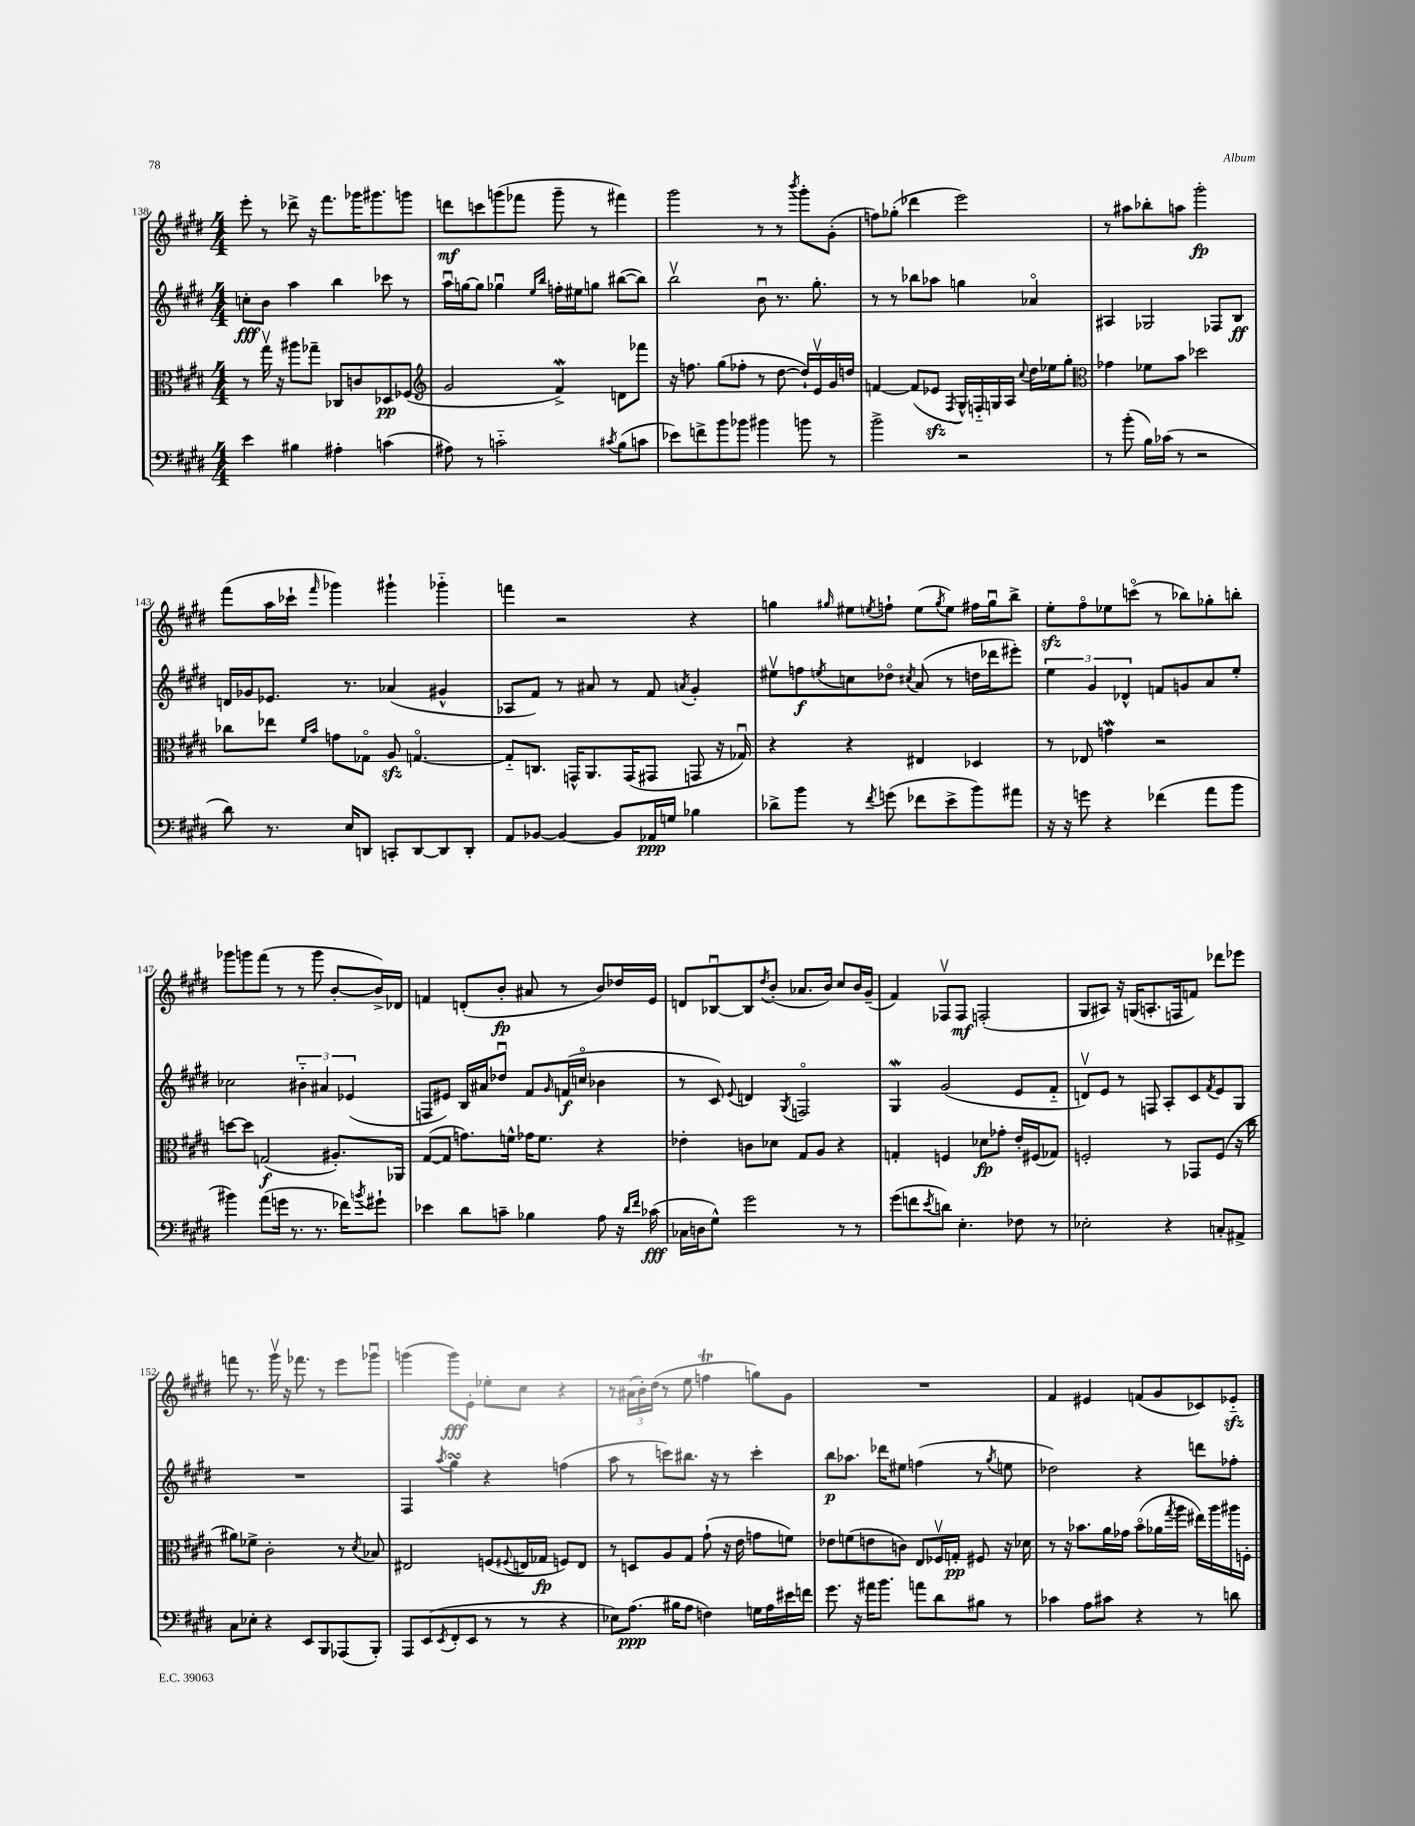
<<
\new StaffGroup <<
\new Staff = "s0" {
    \clef treble \key e \major \numericTimeSignature \time 4/4
    e'''8-. r8 des'''8-> r16 fis'''8. ges'''16 gis'''8. g'''8 |
    d'''8\mf c'''8 g'''8( fes'''8 g'''8-- r8 fis'''4) |
    gis'''2 r8 r8 \acciaccatura { b'''8 } gis'''8-. gis'8-.( |
    f''8) ges''8-.( des'''4 e'''2) |
    r8 ais''8 bes''8-. a''8 gis'''2-.\fp |
    fis'''8( a''16 ces'''16-! \grace { fis'''16 } ges'''4) gis'''4-! ges'''4-_ |
    f'''4 r2 r4 |
    g''4 \grace { gis''16 } eis''8 \acciaccatura { e''8 } f''8-! e''8( \acciaccatura { gis''8 } e''8) fis''16 gis''16\downbow b''8-> |
    e''8-.\sfz fis''8\flageolet ees''8 c'''8\flageolet( r8 bes''8) ges''8-. b''8-. |
    ges'''8 g'''8 fis'''8( r8 r8 g'''8 b'8~-. b'16->) des'16 |
    f'4 d'8-.( b'8-.\fp ais'8 r8 b'8) des''16 e'16 |
    d'8 bes8~\downbow bes8 \acciaccatura { dis''8 } b'8-.( aes'8. b'16) cis''8 b'16 gis'16--( |
    fis'4) fes8\upbow fes8\mf f2-.( |
    gis8 ais8) r16 g16( a8.-. f16 f'8) des'''8 ees'''8 |
    f'''8 r8. gis'''16\upbow r16 fes'''8. r8 e'''8 ges'''8\downbow |
    g'''4( g'''8\fff) e'8-. ees''8-. cis''8 r4 |
    r8 \tuplet 3/2 { ais'16( b'16-.) dis''16( } r8 e''8 f''4\trill g''8) gis'8 |
    R1 |
    fis'4 eis'4 f'8( gis'8 ces'8) ees'8-_\sfz \bar "|." |
}
\new Staff = "s1" {
    \clef treble \key e \major \numericTimeSignature \time 4/4
    c''8-.\fff b'8 a''4 b''4 ces'''8 r8 |
    a''16\downbow g''16~ g''8 ges''4\downbow \grace { e''16 b''16 } f''16-. eis''16 g''8 bis''8~( bis''8) |
    b''2\upbow b'8\downbow r8. gis''8.-. |
    r8 r8 bes''8 aes''8 g''4 aes'4\flageolet |
    ais4 ges2 fes8 b8\ff |
    d'16 ges'16 ees'8. r8. aes'4( gis'4-^ |
    aes8 fis'8) r8 ais'8 r8 fis'8 \acciaccatura { a'8 } gis'4-. |
    eis''8\upbow f''8\f \acciaccatura { e''8 } c''8 des''8\flageolet \acciaccatura { cis''8 } a'8( r8 d''16 des'''16 eis'''8-.) |
    \tuplet 3/2 { e''4 gis'4 des'4-^ } f'8 g'8 a'8 e''8-. |
    ces''2 \tuplet 3/2 { bis'4-_ ais'4 ees'4( } |
    f8 eis'8) b16 ais'16 des''8\downbow fis'8 \grace { gis'16 } f'16\f( c''16\flageolet bes'4 |
    r8 cis'8) \appoggiatura { e'8 } d'4 \acciaccatura { gis8 } f2\flageolet |
    gis4\mordent gis'2( e'8 fis'8-_ |
    d'8\upbow) e'8 r8 f8 a8-. cis'8 \acciaccatura { fis'8 } e'8 gis8 |
    R1 |
    fis4 \acciaccatura { a''8 } gis''4\turn r4 f''4( |
    a''8 r8 c'''8) bis''8. r16 r8 c'''4-. |
    b''8\p aes''8. des'''16 eis''8 f''4( r8 \acciaccatura { gis''8 } e''8 |
    des''2) r4 d'''8 fes''8-. \bar "|." |
}
\new Staff = "s2" {
    \clef alto \key e \major \numericTimeSignature \time 4/4
    r8 gis''16\upbow r16 ais''8 ges''8-- ces8 c'8 des8\pp fes8( |
    \clef treble gis'2 fis'4->\mordent) d'8 fes'''8 |
    r16 f''8. gis''8( fes''8-. r8 dis''8~ dis''16-!) e'16\upbow gis'16 d''16 |
    f'4~ f'8( ees'8\sfz \acciaccatura { fis8 } gis16-^) f16-_ g16 a16 \appoggiatura { cis''8 } dis''16 ees''16 gis''8-. |
    \clef alto ges'4 fes'8 b'8 des''2 |
    ces''8 ees''8 \grace { fis'16 b'16 } g'8 ges8\flageolet a8\sfz g4.~\flageolet |
    g8-_ c8. g,16-^ a,8. g,16( gis,8 g,8 r16 ges16\downbow) |
    r4 r4 eis4 des4 |
    r8 ees8 g'4\mordent r2 |
    d''8~ d''8 g2\f( ais8.-.) aes,16 |
    gis8~( gis8 g'8.) f'16-^ ges'16 f'8. r4 |
    ees'4-. c'8 des'8 gis8 a8 r4 |
    g4-. f4 des'8\fp ges'8-. e'16-. fis16( ges8) |
    f2-. r8 ges,8 f8( r16 cis''16 |
    ais'8) fes'8-> cis'2-. r8 \acciaccatura { dis'8 } bes8 |
    eis2 f8( \appoggiatura { fis8 } e16 ges16\fp f8) e8 |
    r8 d8 a8 gis8 gis'8-!( r16 e'16 g'8 f'8) |
    ees'8 f'8( e'8 c'8) e8 fes16\upbow g16-.\pp fis8 r16 des'16 |
    r8 r16 bes'8. a'16 ges'16 bes'8\flageolet( aes'16 \acciaccatura { gis''8 } a''16 eis''16) a''16 ais''16 f16-. \bar "|." |
}
\new Staff = "s3" {
    \clef bass \key e \major \numericTimeSignature \time 4/4
    e'4 bis4 ais4-. c'4( |
    ais8) r8 c'2-_ \acciaccatura { cis'8 } b8( c'8 |
    ees'8) f'8-> b'8 bes'8 bis'4 b'8 r8 |
    b'2-> r2 |
    r8 b'8-.( b16) ces'16( r8 r2 |
    dis'8) r8. e16 d,8 c,8-. d,8~ d,8 d,8-. |
    a,8 bes,8~ bes,4~ bes,8 aes,16\ppp g16 bes4 |
    des'8-> b'8 r8 \acciaccatura { fis'8 } g'8( fes'8 e'8-> b'8) ais'8 |
    r16 r16 g'8 r4 fes'4( a'8 b'8 |
    bis'4) a'8( g'16 r8. r8. fes'16) \acciaccatura { b'8 } gis'8-! |
    ees'4 dis'8 c'8-- bes4 a8 r16 \grace { dis'16 fis'16 } ces'16\fff( |
    ces16 d16 gis8-^) gis'2 r8 r8 |
    gis'8( f'8 \acciaccatura { e'8 } d'8) e4.-. fes8 r8 |
    ees2-. r4 c8-. ais,8-> |
    cis8 ees8-. r4 e,8 b,,8 aes,,8( b,,8-.) |
    a,,8 e,8( \acciaccatura { e,8 } fis,8-. e,8 r8 r8 r4 |
    ees8) a8.\ppp( bis16 a8 f4) g16 a16 eis'16 f'16 |
    gis'8. r16 ais'16 b'8. a'8 dis'8 bis8 r8 |
    ces'4 a8 cis'8 r4 r8 d'8 \bar "|." |
}
>>
>>
\layout { \context { \Score currentBarNumber = #138 } }
